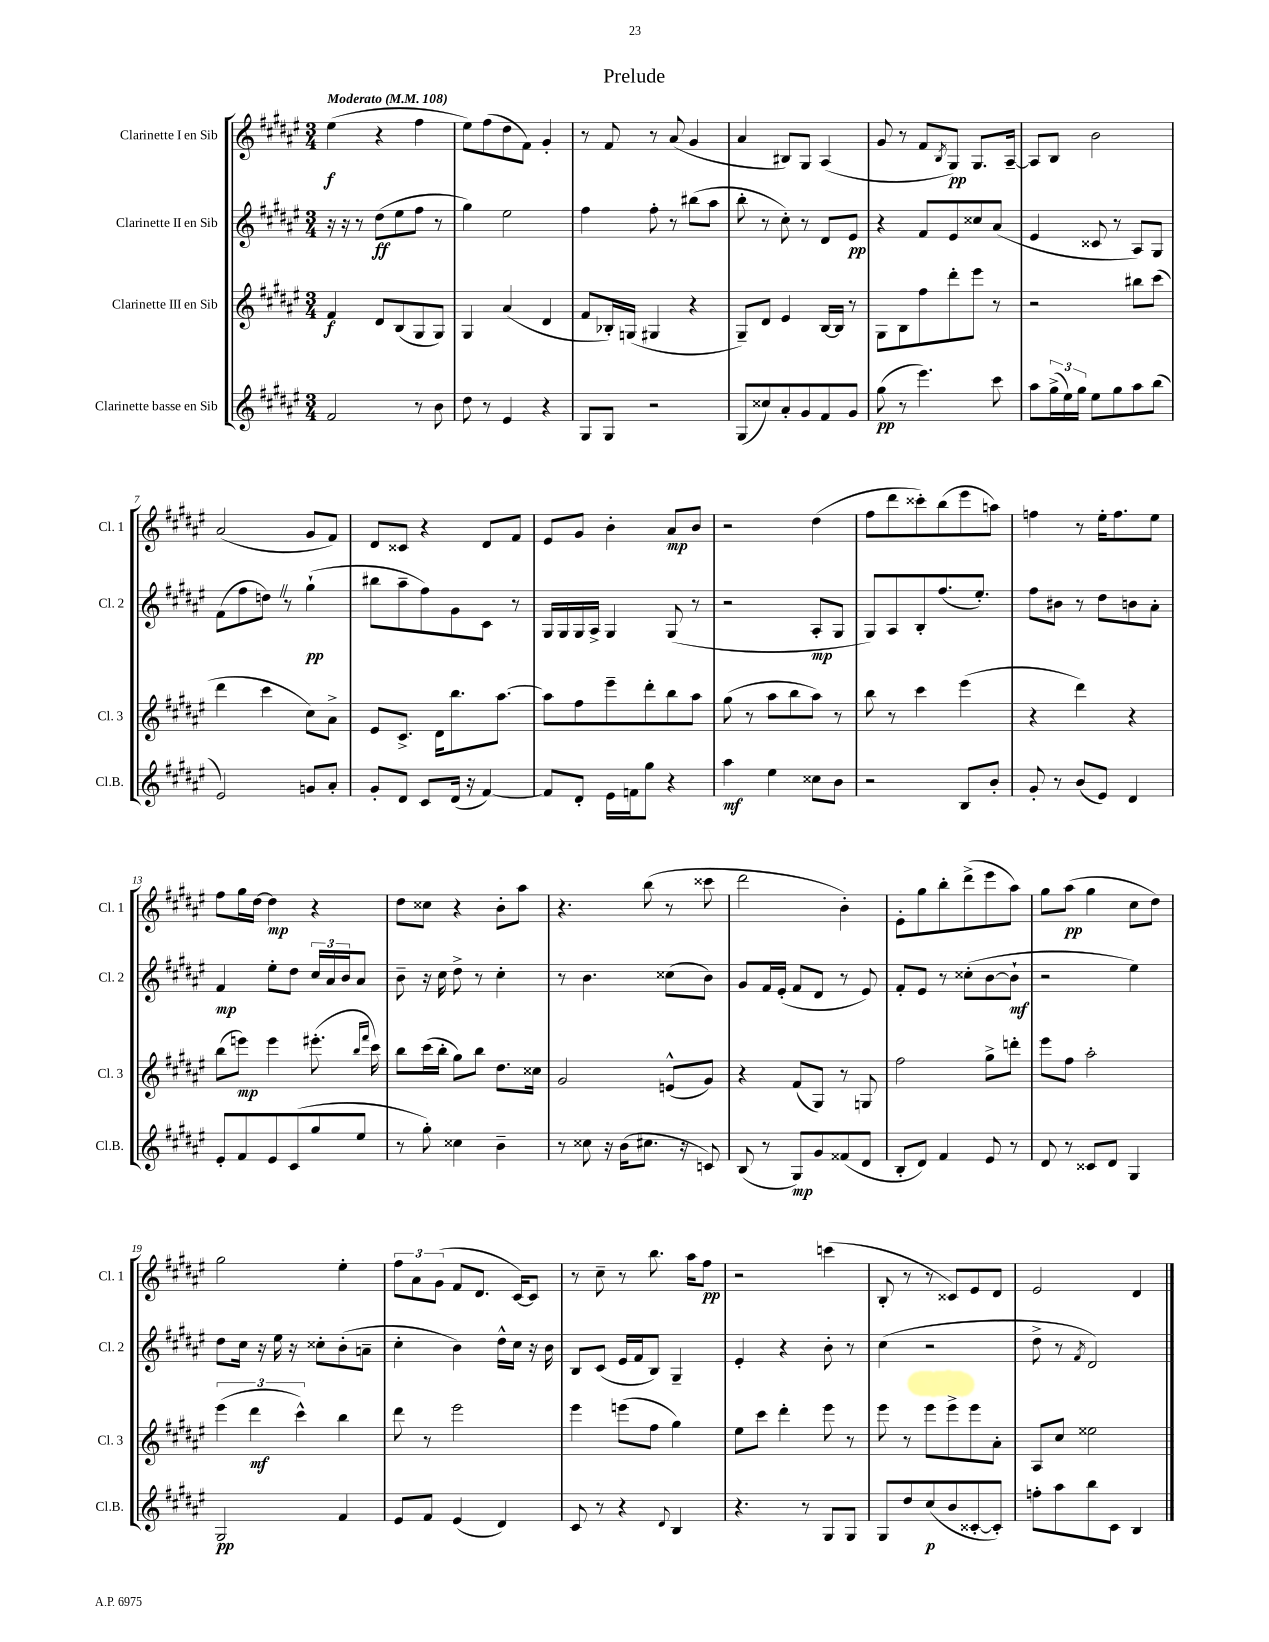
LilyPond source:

\header { title = "Prelude" }
<<
\new StaffGroup <<
\new Staff = "s0" \with { instrumentName = "Clarinette I en Sib" shortInstrumentName = "Cl. 1" } {
    \clef treble \key fis \major \numericTimeSignature \time 3/4 \tempo "Moderato" 4 = 108
    eis''4\f( r4 fis''4 |
    eis''8) fis''8( dis''8 fis'8) gis'4-. |
    r8 fis'8 r8 ais'8( gis'4 |
    ais'4 bis8) gis8 ais4( |
    gis'8 r8 fis'8 \acciaccatura { b8 } gis8\pp) gis8. ais16~-- |
    ais8 b8 b'2 |
    ais'2( gis'8 fis'8) |
    dis'8 cisis'8 r4 dis'8 fis'8 |
    eis'8 gis'8 b'4-. ais'8\mp b'8 |
    r2 dis''4( |
    fis''8 dis'''8 cisis'''8-.) b''8( eis'''8 a''8) |
    f''4 r8 eis''16-. f''8. eis''8 |
    fis''8 gis''16 dis''16~ dis''4\mp r4 |
    dis''8 cisis''8 r4 b'8-. ais''8 |
    r4. b''8( r8 cisis'''8 |
    dis'''2 b'4-.) |
    eis'8-. gis''8 b''8-. dis'''8->( eis'''8 ais''8) |
    gis''8 ais''8\pp( gis''4 cis''8 dis''8) |
    gis''2 eis''4-. |
    \tuplet 3/2 { fis''8 ais'8 gis'8( } fis'8 dis'8. cis'16~) cis'8 |
    r8 cis''8-- r8 b''8. ais''16 fis''8\pp |
    r2 c'''4( |
    b8-. r8 r8 cisis'8) eis'8 dis'8 |
    eis'2 dis'4 \bar "|." |
}
\new Staff = "s1" \with { instrumentName = "Clarinette II en Sib" shortInstrumentName = "Cl. 2" } {
    \clef treble \key fis \major \numericTimeSignature \time 3/4
    r16 r16 r8 dis''8\ff( eis''8 fis''8 r8 |
    gis''4) eis''2 |
    fis''4 fis''8-. r8 bis''8( ais''8 |
    b''8-. r8 cis''8-.) r8 dis'8 eis'8\pp |
    r4 fis'8 eis'8 cisis''8 ais'8( |
    eis'4 cisis'8 r8 ais8) gis8 |
    fis'8( fis''8 d''8) \once \override BreathingSign.text = \markup { \musicglyph "scripts.caesura.straight" } \breathe r8 gis''4-!\pp( |
    bis''8 ais''8-- fis''8) gis'8 cis'8 r8 |
    gis16 gis16 gis16 ais16-> gis4 gis8( r8 |
    r2 ais8-.\mp gis8 |
    gis8) ais8 b8-. fis''8.( eis''8.-.) |
    fis''8 bis'8 r8 dis''8 b'8 ais'8-. |
    fis'4\mp eis''8-. dis''8 \tuplet 3/2 { cis''16 ais'16 b'16 } ais'8 |
    b'8-- r16 cis''16 dis''8-> r8 cis''4-. |
    r8 b'4. cisis''8( b'8) |
    gis'8 fis'16 eis'16-.( fis'8 dis'8 r8 eis'8) |
    fis'8-. eis'8 r8 cisis''8-.( b'8~ b'8-!\mf |
    r2 eis''4) |
    dis''8 cis''16 r16 eis''16 r16 cisis''8-. b'8-.( a'8-- |
    cis''4-. b'4) dis''16-^ cis''16 r16 b'16 |
    b8 cis'8( eis'16 fis'16 b8) gis4-- |
    eis'4-. r4 b'8-. r8 |
    cis''4( r2 |
    dis''8-> r8 \acciaccatura { fis'8 } dis'2) \bar "|." |
}
\new Staff = "s2" \with { instrumentName = "Clarinette III en Sib" shortInstrumentName = "Cl. 3" } {
    \clef treble \key fis \major \numericTimeSignature \time 3/4
    fis'4\f dis'8 b8( gis8 gis8) |
    gis4 ais'4( dis'4 |
    fis'8 bes16-.) g16( gis4 r4 |
    gis8--) dis'8 eis'4 b16~ b16 r8 |
    gis8 b8 fis''8 dis'''8-. eis'''8 r8 |
    r2 bis''8 cis'''8( |
    dis'''4 cis'''4 cis''8) ais'8-> |
    eis'8 cis'8.-> dis'16 b''8. ais''8.~ |
    ais''8 fis''8 eis'''8-- dis'''8-. b''8 ais''8 |
    gis''8( r8 ais''8 b''8 ais''8) r8 |
    b''8 r8 cis'''4 eis'''4( |
    r4 dis'''4) r4 |
    b''8( e'''8\mp) e'''4 eis'''8.-.( \grace { b''16 fis'''16 } cis'''16) |
    b''8 cis'''16( b''16-. gis''8) b''8 dis''8. cisis''16 |
    gis'2 e'8-^( gis'8) |
    r4 fis'8( gis8) r8 g8 |
    fis''2 gis''8-> d'''8-. |
    eis'''8 fis''8 ais''2-. |
    \tuplet 3/2 { eis'''4( dis'''4\mf cis'''4-^) } b''4 |
    dis'''8 r8 eis'''2 |
    eis'''4 e'''8( fis''8 gis''4) |
    eis''8 cis'''8 dis'''4-. eis'''8 r8 |
    eis'''8 r8 eis'''8 eis'''8-> eis'''8 ais'8-. |
    ais8 cis''8 eisis''2 \bar "|." |
}
\new Staff = "s3" \with { instrumentName = "Clarinette basse en Sib" shortInstrumentName = "Cl.B." } {
    \clef treble \key fis \major \numericTimeSignature \time 3/4
    fis'2 r8 b'8 |
    dis''8 r8 eis'4 r4 |
    gis8 gis8 r2 |
    gis8( cisis''8) ais'8-. gis'8 fis'8 gis'8 |
    gis''8\pp( r8 eis'''4.) cis'''8 |
    ais''8 \tuplet 3/2 { gis''16->( eis''16) gis''16 } eis''8 gis''8 ais''8 b''8( |
    eis'2) g'8 ais'8-. |
    gis'8-. dis'8 cis'8 dis'16( r16 fis'4~) |
    fis'8 dis'8-. eis'16 f'16 gis''8 r4 |
    ais''4\mf eis''4 cisis''8 b'8 |
    r2 b8 b'8-. |
    gis'8-. r8 b'8( eis'8) dis'4 |
    eis'8-. fis'8 eis'8 cis'8( gis''8 eis''8 |
    r8 gis''8-.) cisis''4 b'4-- |
    r8 cisis''8 r16 b'16( cis''8. r16 c'8) |
    b8( r8 gis8\mp) gis'8 fisis'8( dis'8 |
    b8-. dis'8) fis'4 eis'8 r8 |
    dis'8 r8 cisis'8 dis'8 gis4 |
    gis2\pp fis'4 |
    eis'8 fis'8 eis'4( dis'4) |
    cis'8 r8 r4 \appoggiatura { dis'8 } b4 |
    r4. r8 gis8 gis8 |
    gis8 dis''8 cis''8\p( b'8 cisis'8~-. cisis'8-.) |
    f''8-. ais''8 b''8 cis'8 b4 \bar "|." |
}
>>
>>
